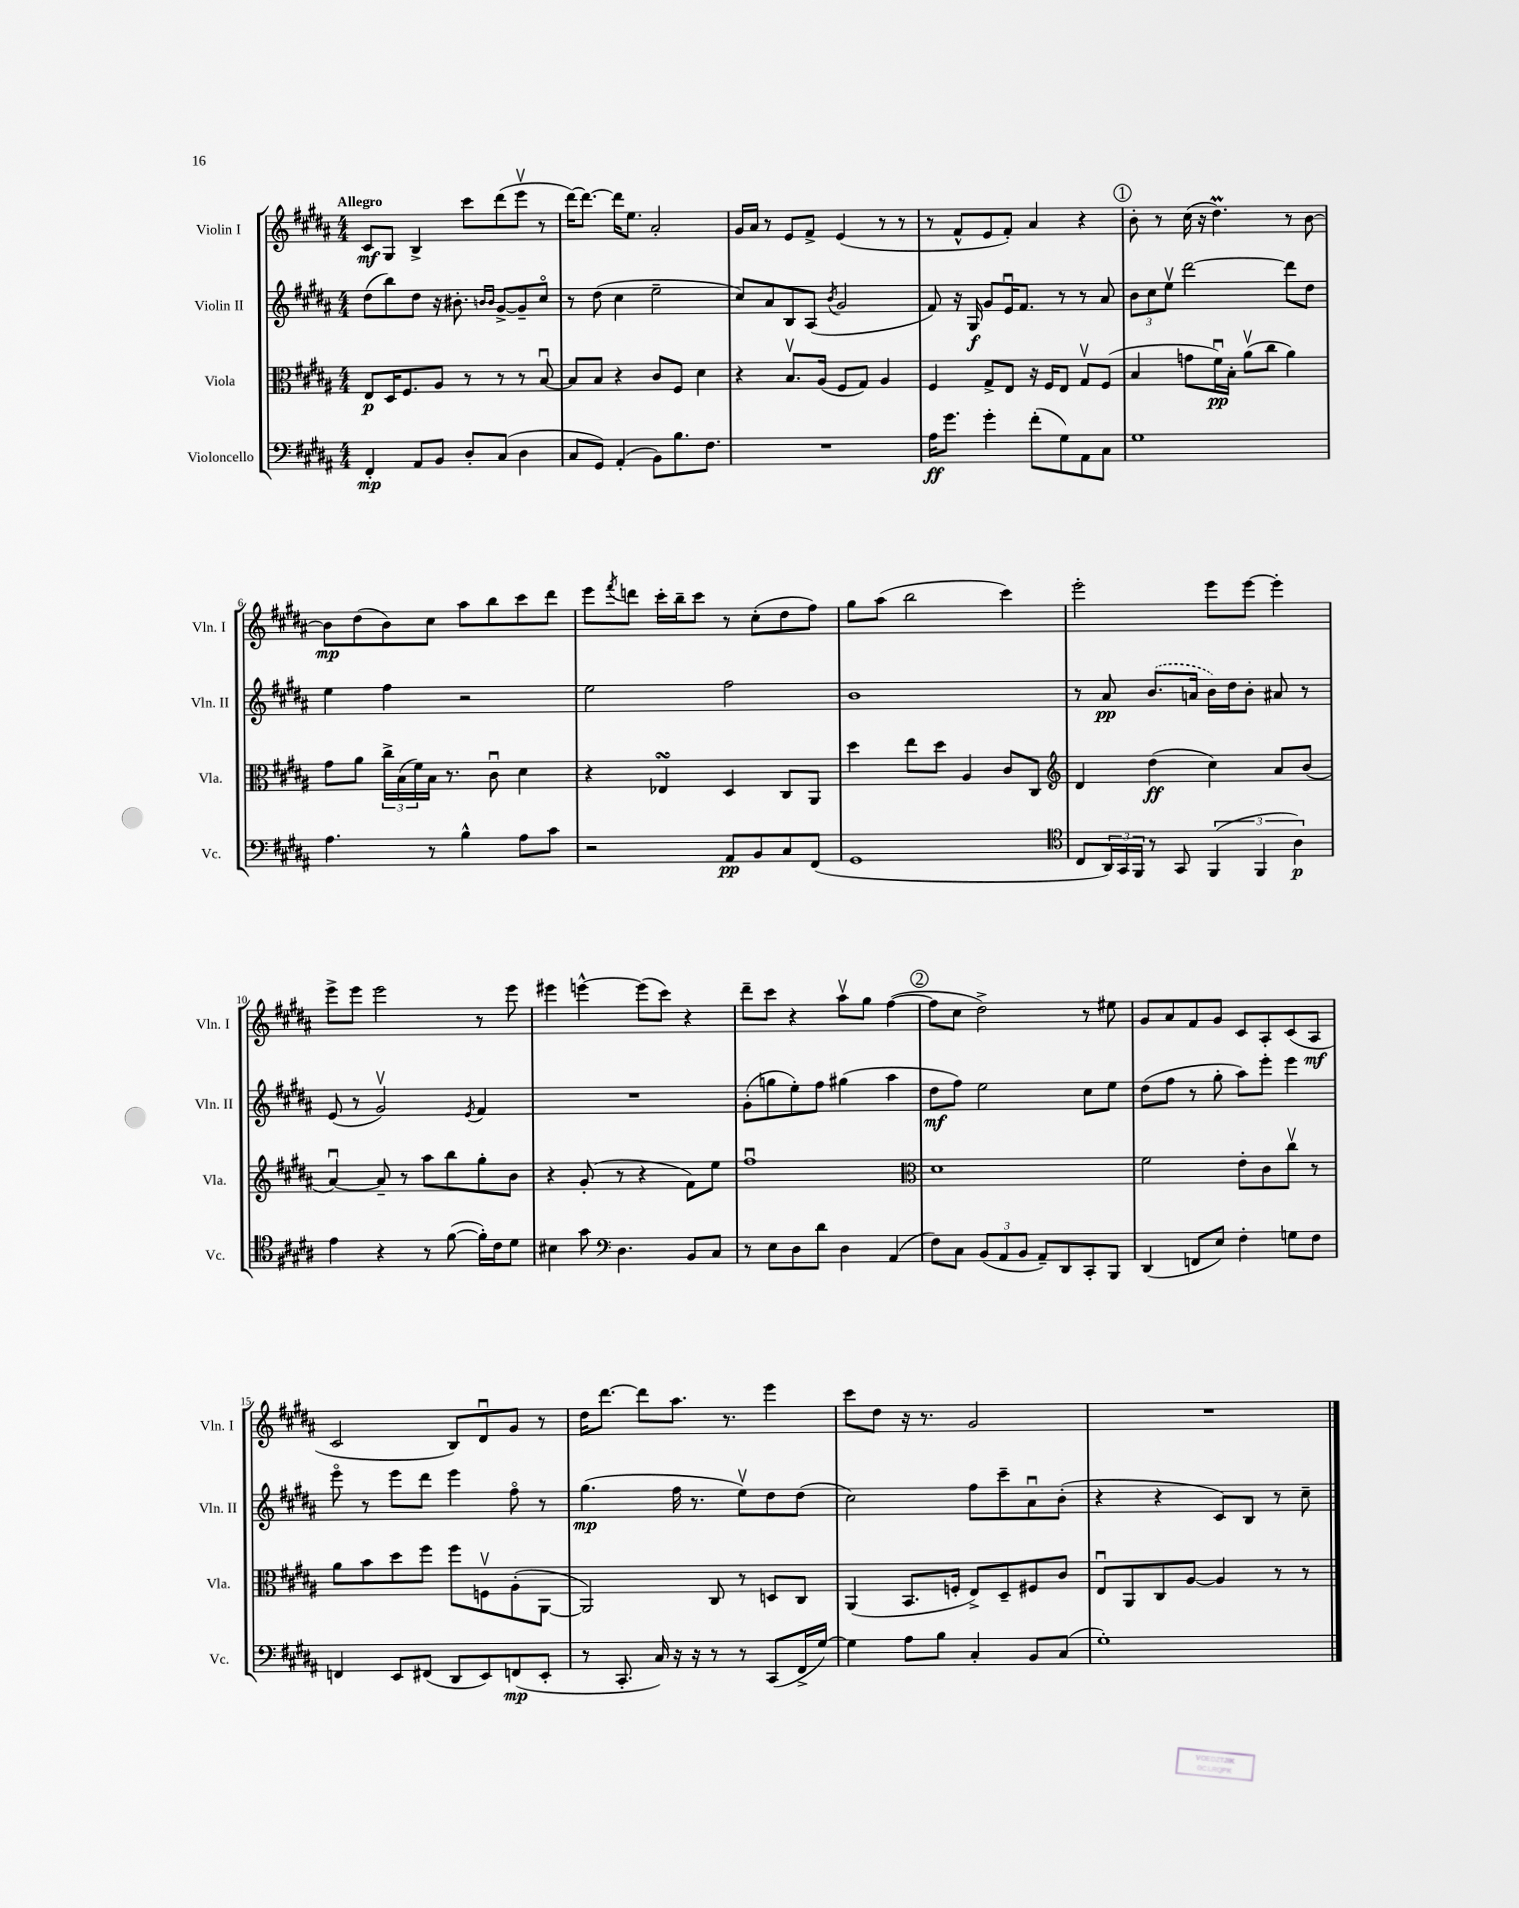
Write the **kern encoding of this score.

**kern	**dynam	**kern	**dynam	**kern	**dynam	**kern	**dynam
*part4	*part4	*part3	*part3	*part2	*part2	*part1	*part1
*staff4	*staff4	*staff3	*staff3	*staff2	*staff2	*staff1	*staff1
*I"Violoncello	*	*I"Viola	*	*I"Violin II	*	*I"Violin I	*
*I'Vc.	*	*I'Vla.	*	*I'Vln. II	*	*I'Vln. I	*
*clefF4	*	*clefC3	*	*clefG2	*	*clefG2	*
*k[f#c#g#d#a#]	*	*k[f#c#g#d#a#]	*	*k[f#c#g#d#a#]	*	*k[f#c#g#d#a#]	*
*M4/4	*	*M4/4	*	*M4/4	*	*M4/4	*
=1	=1	=1	=1	=1	=1	=1	=1
!	!	!	!	!	!	!LO:TX:a:B:t=Allegro	!
4FF#'/	mp	8E/L	p	(8dd#\L	.	8c#/L	mf
.	.	16D#/K	.	8bb\)	.	8G#/J	.
.	.	8.F#/	.	.	.	.	.
8AA#/L	.	.	.	8dd#\J	.	4B^/	.
8BB/J	.	8A#/J	.	16r	.	.	.
.	.	.	.	8.b#X'\	.	.	.
8D#'/L	.	8r	.	.	.	8ccc#\L	.
.	.	.	.	16qqbn/LL	.	.	.
.	.	.	.	16qqb/JJ	.	.	.
(8C#/J	.	8r	.	[8g#^/L	.	(8ddd#\	.
4D#\	.	8r	.	8g#~/]	.	8eeev\J	.
.	.	[8Bu/	.	8cc#/J	.	8r	.
=2	=2	=2	=2	=2	=2	=2	=2
8C#/L	.	8B/L]	.	8r	.	[16ddd#\KL)	.
.	.	.	.	.	.	8.ddd#\J_	.
8GG#/J)	.	8B/J	.	(8dd#\	.	.	.
(4AA#'/	.	4r	.	4cc#\	.	16ddd#\KL]	.
.	.	.	.	.	.	8.ee\J	.
8BB\L)	.	8c#/L	.	2ee~\	.	2a#'/	.
8.B\	.	8F#/J	.	.	.	.	.
.	.	4d#\	.	.	.	.	.
8.F#\J	.	.	.	.	.	.	.
=3	=3	=3	=3	=3	=3	=3	=3
1r	.	4r	.	8cc#/L)	.	16g#/LL	.
.	.	.	.	.	.	16a#/JJ	.
.	.	.	.	8a#/	.	8r	.
.	.	8.Bv/L	.	8B/	.	8e/L	.
.	.	.	.	(8A#/J	.	8f#^/J	.
.	.	(16A#/Jk	.	.	.	.	.
.	.	.	.	8qb/	.	.	.
.	.	8F#/L	.	2g#/	.	(4e/	.
.	.	8G#/J)	.	.	.	.	.
.	.	4A#/	.	.	.	8r	.
.	.	.	.	.	.	8r	.
=4	=4	=4	=4	=4	=4	=4	=4
16A#\KL	ff	4F#/	.	8f#/)	.	8r	.
8.g#\J	.	.	.	.	.	.	.
.	.	.	.	16r	.	8f#^^/L	.
.	.	.	.	16G#/	f	.	.
4g#'\	.	8G#^/L	.	8g#/L	.	8e/	.
.	.	8E/J	.	16eu/K	.	8f#'/J)	.
.	.	.	.	8.f#/J	.	.	.
(8f#'\L	.	16r	.	.	.	4a#/	.
.	.	16F#/KL	.	.	.	.	.
8G#\)	.	8E/J	.	8r	.	.	.
8AA#\	.	8G#v/L	.	8r	.	4r	.
8C#\J	.	(8F#/J	.	8a#/	.	.	.
!!LO:REH:place=s1:t=1
=5	=5	=5	=5	=5	=5	=5	=5
1G#	.	4B/	.	12b\L	.	8b'\	.
.	.	.	.	12cc#\	.	.	.
.	.	.	.	.	.	8r	.
.	.	.	.	12eev\J	.	.	.
.	.	8gn\L	.	[2ddd#\	.	(16cc#\	.
.	.	.	.	.	.	16r	.
.	.	16f#u\L)	pp	.	.	4.dd#m\)	.
.	.	16B'\JJ	.	.	.	.	.
.	.	(8a#v\L	.	.	.	.	.
.	.	8cc#\J	.	.	.	.	.
.	.	4a#\)	.	8ddd#\L]	.	8r	.
.	.	.	.	8dd#\J	.	[8b\	.
!!LO:LB:g=z
=6	=6	=6	=6	=6	=6	=6	=6
4.A#\	.	8g#\L	.	4ee\	.	8b\L]	mp
.	.	8a#\J	.	.	.	(8dd#\	.
.	.	24cc#^\LL	.	4ff#\	.	8b\)	.
.	.	(24B\	.	.	.	.	.
.	.	24f#\)	.	.	.	.	.
8r	.	16B\JJ	.	.	.	8cc#\J	.
.	.	8.r	.	.	.	.	.
4B^^\	.	.	.	2r	.	8aa#\L	.
.	.	8c#u\	.	.	.	8bb\	.
8A#\L	.	4d#\	.	.	.	8ccc#\	.
8c#\J	.	.	.	.	.	8ddd#\J	.
=7	=7	=7	=7	=7	=7	=7	=7
2r	.	4r	.	2ee\	.	8eee\L	.
.	.	.	.	.	.	8qfff#/	.
.	.	.	.	.	.	8dddn\J	.
.	.	4E-XsSSs/	.	.	.	16ccc#'\LL	.
.	.	.	.	.	.	16bb~\J	.
.	.	.	.	.	.	8ccc#\J	.
8AA#/L	pp	4D#/	.	2ff#\	.	8r	.
8BB/	.	.	.	.	.	(8cc#'\L	.
8C#/	.	8C#/L	.	.	.	8dd#\	.
(8FF#/J	.	8AA#/J	.	.	.	8ff#\J)	.
=8	=8	=8	=8	=8	=8	=8	=8
1GG#	.	4dd#\	.	1b	.	8gg#\L	.
.	.	.	.	.	.	(8aa#\J	.
.	.	8ee\L	.	.	.	2bb\	.
.	.	8dd#\J	.	.	.	.	.
.	.	4A#/	.	.	.	.	.
.	.	8c#/L	.	.	.	4ccc#\)	.
.	.	8C#/J	.	.	.	.	.
=9	=9	=9	=9	=9	=9	=9	=9
*clefC4	*	*clefG2	*	*	*	*	*
8C#/L	.	4d#/	.	8r	.	2eee'\	.
24AA#/L)	.	.	.	8a#/	pp	.	.
24GG#/	.	.	.	.	.	.	.
24FF#/JJ	.	.	.	.	.	.	.
8r	.	(4dd#\	ff	(8.b/L	.	.	.
8GG#/	.	.	.	.	.	.	.
.	.	.	.	16an/Jk	.	.	.
(6FF#/	.	4cc#\)	.	16b\LL)	.	8eee\L	.
.	.	.	.	16dd#\J	.	.	.
.	.	.	.	8b'\J	.	[8eee\J	.
6FF#/	.	.	.	.	.	.	.
.	.	8a#/L	.	8a#X/	.	4eee'\]	.
6A#\)	p	.	.	.	.	.	.
.	.	(8b/J	.	8r	.	.	.
!!LO:LB:g=z
=10	=10	=10	=10	=10	=10	=10	=10
4e\	.	[4a#u/)	.	(8e/	.	8eee^\L	.
.	.	.	.	8r	.	8eee\J	.
4r	.	8a#~/]	.	2g#v/)	.	2eee\	.
.	.	8r	.	.	.	.	.
8r	.	8aa#\L	.	.	.	.	.
([8f#\	.	8bb\	.	.	.	.	.
.	.	.	.	8qe/	.	.	.
16f#'\LL])	.	8gg#'\	.	4f#/	.	8r	.
16c#\J	.	.	.	.	.	.	.
8d#\J	.	8b\J	.	.	.	8eee\	.
=11	=11	=11	=11	=11	=11	=11	=11
4B#X\	.	4r	.	1r	.	4eee#X\	.
8g#\	.	(8g#'/	.	.	.	[4eeen^^\	.
*clefF4	*	*	*	*	*	*	*
4.D#\	.	8r	.	.	.	.	.
.	.	4r	.	.	.	(8eee\L]	.
.	.	.	.	.	.	8ccc#\J)	.
8BB/L	.	8f#\L)	.	.	.	4r	.
8C#/J	.	8ee\J	.	.	.	.	.
=12	=12	=12	=12	=12	=12	=12	=12
8r	.	1ff#u	.	(8g#'\L	.	8ddd#~\L	.
8E\L	.	.	.	8ggn\	.	8ccc#\J	.
8D#\	.	.	.	8ee'\)	.	4r	.
8d#\J	.	.	.	8ff#\J	.	.	.
4D#\	.	.	.	(4gg#X\	.	8aa#v\L	.
.	.	.	.	.	.	8gg#\J	.
(4AA#/	.	.	.	4aa#\	.	([4ff#\	.
!!LO:REH:place=s1:t=2
=13	=13	=13	=13	=13	=13	=13	=13
*	*	*clefC3	*	*	*	*	*
8F#\L)	.	1d#	.	8dd#\L	mf	8ff#\L]	.
8C#\J	.	.	.	8ff#\J)	.	8cc#\J	.
(12BB/L	.	.	.	2ee\	.	2dd#^\)	.
12AA#/	.	.	.	.	.	.	.
12BB/J	.	.	.	.	.	.	.
8AA#~/L)	.	.	.	.	.	.	.
8DD#/	.	.	.	.	.	.	.
8CC#'/	.	.	.	8cc#\L	.	8r	.
8BBB/J	.	.	.	8ee\J	.	8ee#X\	.
=14	=14	=14	=14	=14	=14	=14	=14
(4DD#/	.	2f#\	.	(8dd#\L	.	8g#/L	.
.	.	.	.	8ff#\J	.	8a#/	.
8FFn/L	.	.	.	8r	.	8f#/	.
8E/J)	.	.	.	8gg#'\	.	8g#/J	.
4F#'\	.	8e'\L	.	8aa#\L)	.	8c#/L	.
.	.	8c#\	.	8eee'\J	.	8A#'/	.
8Gn\L	.	8cc#v\J	.	4eee\	.	(8c#/	.
8F#\J	.	8r	.	.	.	8A#/J	mf
!!LO:LB:g=z
=15	=15	=15	=15	=15	=15	=15	=15
4FFn/	.	8a#\L	.	8eee\	.	2c#/	.
.	.	8b\	.	8r	.	.	.
8EE/L	.	8dd#\	.	8eee\L	.	.	.
(8FF#X/J	.	8ff#\J	.	8ddd#\J	.	.	.
8DD#/L	.	8ff#\L	.	4eee\	.	8B/L)	.
8EE/)	.	8Fnv\	.	.	.	8d#u/	.
(8FFn/	mp	(8A#'\	.	8ff#\	.	8g#/J	.
8EE'/J	.	[8AA#\J	.	8r	.	8r	.
=16	=16	=16	=16	=16	=16	=16	=16
8r	.	2AA#/])	.	(4.gg#\	mp	16dd#\KL	.
.	.	.	.	.	.	[8.ddd#\J	.
8.CC#'/	.	.	.	.	.	.	.
.	.	.	.	.	.	8ddd#\L]	.
16C#/)	.	.	.	.	.	.	.
16r	.	.	.	16ff#\	.	8.aa#\J	.
16r	.	.	.	8.r	.	.	.
8r	.	8C#/	.	.	.	.	.
.	.	.	.	.	.	8.r	.
8r	.	8r	.	8eev\L)	.	.	.
(8CC#/L	.	8Dn/L	.	8dd#\	.	4eee\	.
16FF#^/L	.	8C#/J	.	(8dd#\J	.	.	.
[16G#/JJ)	.	.	.	.	.	.	.
=17	=17	=17	=17	=17	=17	=17	=17
4G#\]	.	(4AA#/	.	2cc#\)	.	8ccc#\L	.
.	.	.	.	.	.	8dd#\J	.
8A#\L	.	8.BB/L	.	.	.	16r	.
.	.	.	.	.	.	8.r	.
8B\J	.	.	.	.	.	.	.
.	.	16Fn'/Jk	.	.	.	.	.
4C#'/	.	8E^/L)	.	8ff#\L	.	2g#/	.
.	.	8D#~/	.	8ccc#~\	.	.	.
8BB/L	.	8F#X/	.	8a#u\	.	.	.
(8C#/J	.	8c#/J	.	(8b'\J	.	.	.
=18	=18	=18	=18	=18	=18	=18	=18
1G#')	.	8Eu/L	.	4r	.	1r	.
.	.	8AA#/	.	.	.	.	.
.	.	8C#/	.	4r	.	.	.
.	.	[8A#/J	.	.	.	.	.
.	.	4A#/]	.	8c#/L)	.	.	.
.	.	.	.	8B/J	.	.	.
.	.	8r	.	8r	.	.	.
.	.	8r	.	8cc#~\	.	.	.
==	==	==	==	==	==	==	==
*-	*-	*-	*-	*-	*-	*-	*-
